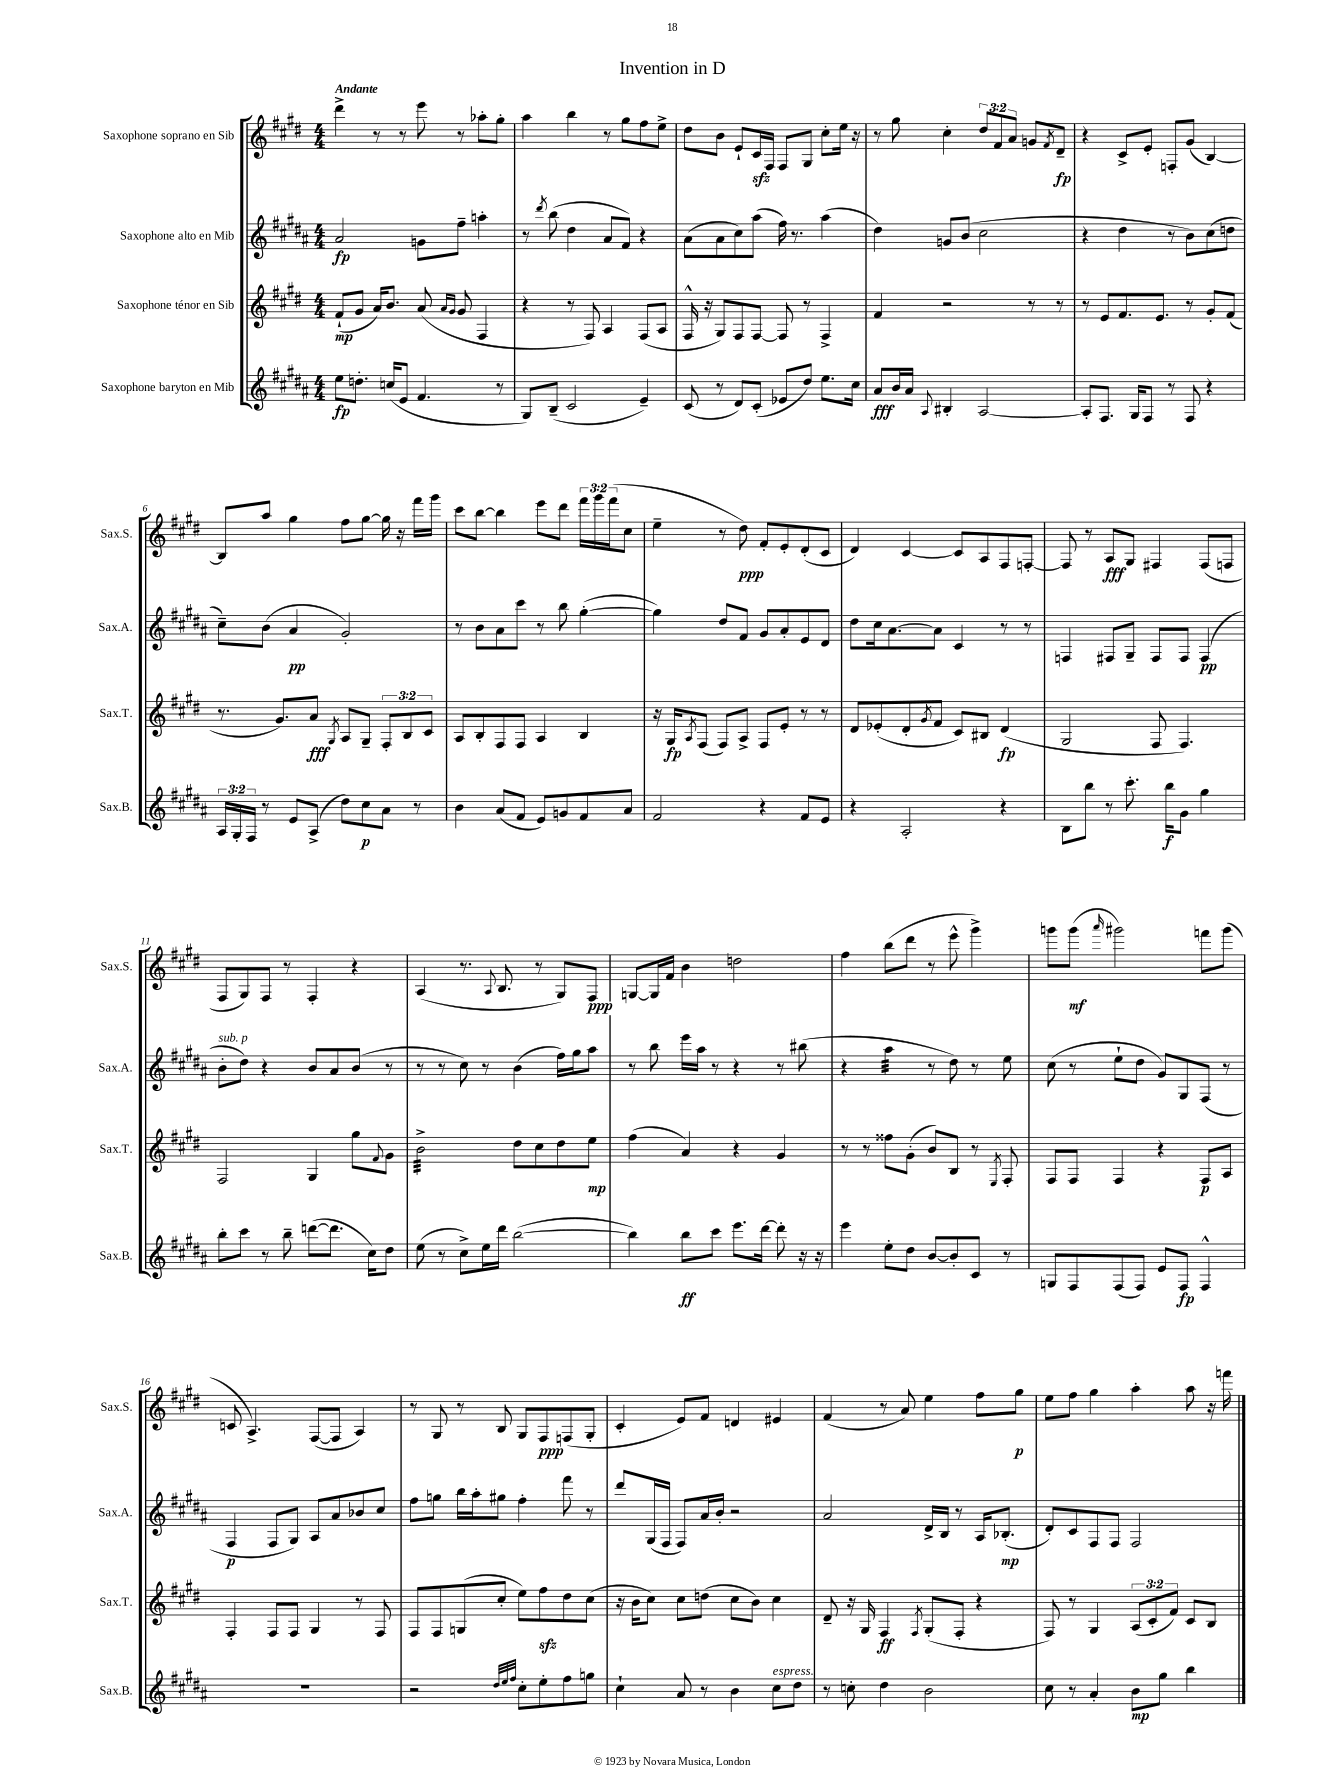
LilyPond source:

\header { title = "Invention in D" }
<<
\new StaffGroup <<
\new Staff = "s0" \with { instrumentName = "Saxophone soprano en Sib" shortInstrumentName = "Sax.S." } {
    \clef treble \key e \major \numericTimeSignature \time 4/4 \override Staff.TupletNumber.text = #tuplet-number::calc-fraction-text \tempo "Andante"
    dis'''4-> r8 r8 e'''8 r8 aes''8-. gis''8-. |
    a''4 b''4 r8 gis''8 fis''8 e''8-> |
    dis''8 b'8 e'8-! cis'16\sfz fis16 fis8 gis8 cis''8-. e''16 r16 |
    r8 gis''8 cis''4-. \tuplet 3/2 { dis''8 fis'8 a'8 } g'8 \acciaccatura { fis'8 } dis'8--\fp |
    r4 cis'8-> e'8-. f8-. gis'8( b4~) |
    b8 a''8 gis''4 fis''8 gis''8~ gis''16 r16 fis'''16 gis'''16 |
    cis'''8 b''8~ b''4 e'''8 dis'''8 \tuplet 3/2 { fis'''16 gis'''16 fis'''16( } cis''8 |
    e''4-- r8 dis''8\ppp) fis'8-. e'8-. dis'8-.( cis'8 |
    dis'4) cis'4~ cis'8 a8 fis8 f8~-. |
    f8 r8 a8\fff gis8 fis4 fis8( f8 |
    fis8 gis8) fis8 r8 fis4-. r4 |
    a4( r8. \appoggiatura { a8 } b8. r8 gis8) fis8\ppp |
    g8~ g16 fis'16 b'4 d''2 |
    fis''4 b''8( dis'''8 r8 e'''8-^ gis'''4->) |
    g'''8 g'''8\mf( \grace { a'''16 } gis'''2) f'''8 gis'''8( |
    c'8 a4.->) fis8~( fis8 a4) |
    r8 gis8 r8 b8 gis8 fis8\ppp f8( gis8-. |
    cis'4-. e'8) fis'8 d'4 eis'4 |
    fis'4( r8 a'8) e''4 fis''8 gis''8\p |
    e''8 fis''8 gis''4 a''4-. a''8 r16 f'''16 \bar "|." |
}
\new Staff = "s1" \with { instrumentName = "Saxophone alto en Mib" shortInstrumentName = "Sax.A." } {
    \clef treble \key b \major \numericTimeSignature \time 4/4
    ais'2\fp g'8 fis''8-- a''4-. |
    r8 \acciaccatura { dis'''8 } b''8( dis''4 ais'8 fis'8) r4 |
    ais'8( ais'8 cis''8) ais''8( fis''16) r8. ais''4( |
    dis''4) g'8 b'8( cis''2 |
    r4 dis''4 r8 b'8) cis''8( d''8 |
    cis''8--) b'8( ais'4\pp gis'2-.) |
    r8 b'8 ais'8 cis'''8 r8 b''8 gis''4~-.( |
    gis''4) dis''8 fis'8 gis'8 ais'8-. e'8 dis'8 |
    dis''8 cis''16 ais'8.~ ais'8 cis'4 r8 r8 |
    f4 fis8 gis8-- fis8 fis8 fis4\pp( |
    b'8-.^\markup { \italic "sub. p" } dis''8) r4 b'8 ais'8 b'8( r8 |
    r8 r8 cis''8) r8 b'4( fis''16) gis''16 ais''8 |
    r8 b''8 e'''16 ais''16 r8 r4 r8 bis''8( |
    r4 ais''4:32 r8 dis''8) r8 e''8 |
    cis''8( r8 e''8-! dis''8 gis'8) gis8 fis8( r8 |
    fis4\p fis8 gis8) ais8 ais'8 bes'8 cis''8 |
    fis''8 g''8 b''16 ais''16-. gis''8 fis''4-. fis'''8 r8 |
    dis'''8 gis16( fis16 fis8) ais'16 b'16-. r2 |
    ais'2 dis'16-> b16 r8 ais16 bes8.-.\mp( |
    dis'8-.) cis'8 fis8 fis8 fis2 \bar "|." |
}
\new Staff = "s2" \with { instrumentName = "Saxophone ténor en Sib" shortInstrumentName = "Sax.T." } {
    \clef treble \key e \major \numericTimeSignature \time 4/4 \override Staff.TupletNumber.text = #tuplet-number::calc-fraction-text
    fis'8-!\mp( gis'8 a'16) b'8. a'8( \grace { a'16 gis'16 } gis'8 fis4 |
    r4 r8 fis8) a4 fis8( a8 |
    fis16-^ r16 gis8) fis8 fis8~ fis8 r8 fis4-> |
    fis'4 r2 r8 r8 |
    r8 e'8 fis'8. e'8. r8 gis'8-. fis'8( |
    r8. gis'8.) a'8\fff \acciaccatura { gis8 } a8 gis8-- \tuplet 3/2 { fis8-. b8 cis'8 } |
    a8 b8-. fis8 fis8 a4 b4 |
    r16 gis16\fp \acciaccatura { a8 } fis8( fis8) a8-> fis8 e'8-. r8 r8 |
    dis'8 ees'8-.( dis'8-. \acciaccatura { gis'8 } fis'8 cis'8) bis8 dis'4\fp( |
    gis2 fis8 fis4.) |
    fis2 gis4 gis''8 \appoggiatura { fis'8 } gis'8 |
    b'2:32-> dis''8 cis''8 dis''8 e''8\mp |
    fis''4( a'4) r4 gis'4 |
    r8 r8 fisis''8 gis'8-.( b'8) b8 r8 \acciaccatura { e8 } fis8-. |
    fis8 fis8 fis4 r4 fis8\p a8 |
    fis4-. fis8 fis8 gis4 r8 fis8 |
    fis8 fis8 g8( cis''8-. e''8) fis''8\sfz dis''8 cis''8( |
    r16 b'16 cis''8) cis''8 d''8( cis''8 b'8) cis''4 |
    dis'8-- r16 gis16 fis4\ff \acciaccatura { fis8 } gis8-.( fis8-. r4 |
    fis8) r8 gis4 \tuplet 3/2 { a8( cis'8-. fis'8) } cis'8 b8 \bar "|." |
}
\new Staff = "s3" \with { instrumentName = "Saxophone baryton en Mib" shortInstrumentName = "Sax.B." } {
    \clef treble \key b \major \numericTimeSignature \time 4/4 \override Staff.TupletNumber.text = #tuplet-number::calc-fraction-text
    e''8\fp d''8.-. c''16( e'8 fis'4. r8 |
    gis8) b8--( cis'2 e'4--) |
    cis'8( r8 dis'8) cis'8-.( ees'8 dis''8) e''8. cis''16 |
    ais'8\fff b'16 ais'16 \appoggiatura { ais8 } bis4-. ais2~ |
    ais8-. fis8. gis16 fis8 r8 fis8 r4 |
    \tuplet 3/2 { ais16 gis16-. fis16 } r8 e'8 ais8->( dis''8) cis''8\p ais'8 r8 |
    b'4 ais'8( fis'8 e'8) g'8 fis'8 ais'8 |
    fis'2 r4 fis'8 e'8 |
    r4 ais2-. r4 |
    b8 b''8 r8 cis'''8.-. b''16\f gis'8 gis''4 |
    b''8-. cis'''8 r8 b''8-- d'''8~( d'''8. cis''16) dis''8 |
    e''8( r8 cis''8->) e''16 dis'''16 b''2~( |
    b''4) b''8\ff cis'''8 e'''8. dis'''16~ dis'''8-. r16 r16 |
    e'''4 e''8-. dis''8 b'8~ b'8-. cis'8 r8 |
    g8 fis8 fis8( fis8) e'8 fis8\fp fis4-^ |
    R1 |
    r2 \grace { dis''32 e''32 fis''32 } cis''8-. e''8-. fis''8 g''8 |
    cis''4-! ais'8 r8 b'4 cis''8^\markup { \italic "espress." } dis''8 |
    r8 c''8-. dis''4 b'2 |
    cis''8 r8 ais'4-. b'8\mp gis''8 b''4 \bar "|." |
}
>>
>>
